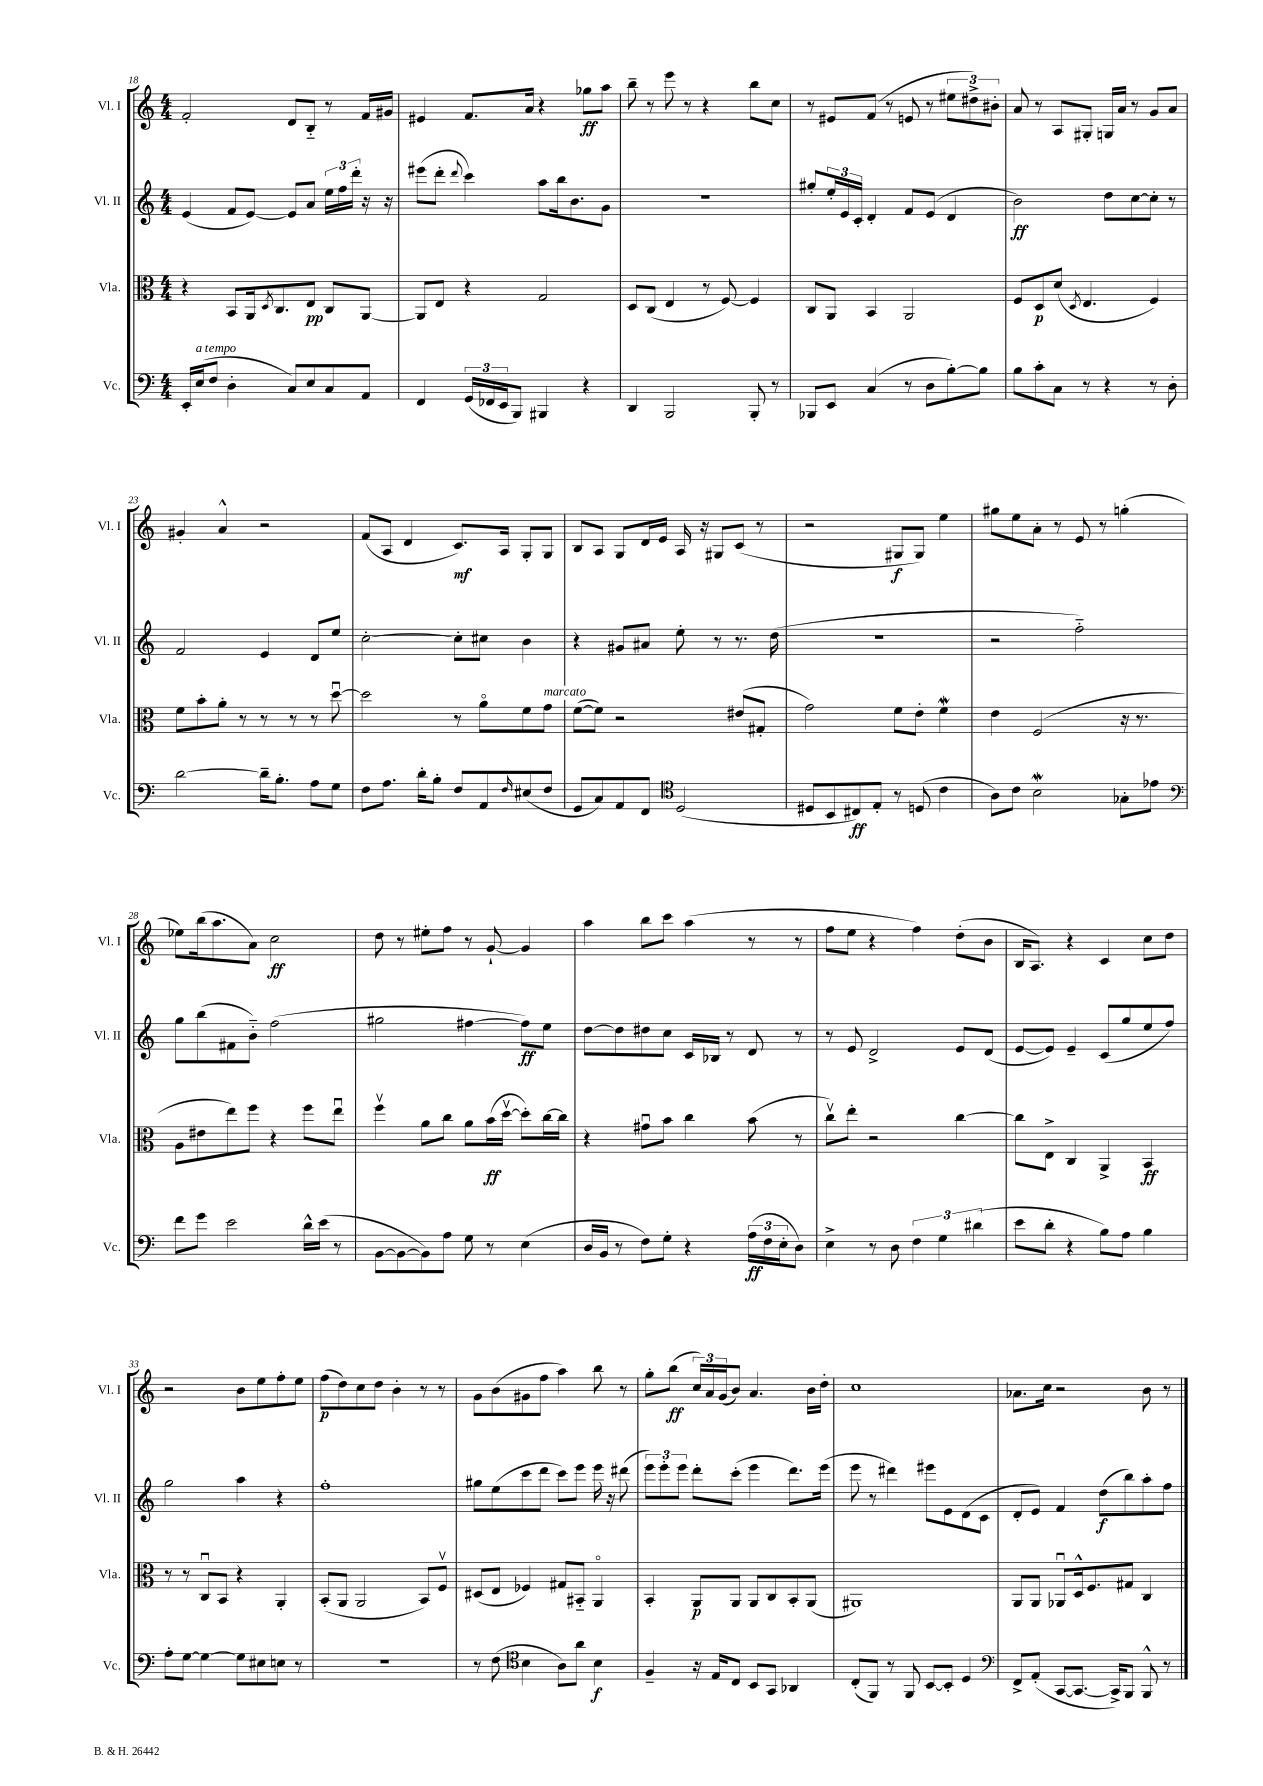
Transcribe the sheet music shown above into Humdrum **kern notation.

**kern	**kern	**kern	**kern
*staff4	*staff3	*staff2	*staff1
*clefF4	*clefC3	*clefG2	*clefG2
*k[]	*k[]	*k[]	*k[]
*M4/4	*M4/4	*M4/4	*M4/4
16EE'	4r	(4e	2f'
(16E	.	.	.
8F	.	.	.
4D'	8BB	8f	.
.	16AA	[8e)	.
.	8qD	.	.
.	8.C	.	.
8C)	.	8e]	8d
8E	8E	8a	8B'~
8C	8C	24ee	8r
.	.	24ff	.
.	.	24ddd'	.
8AA	[8AA	16r	16f
.	.	16r	16g#
=	=	=	=
4FF	8AA]	(8eee#	4e#
.	8E	8ddd'	.
.	.	8qqddd	.
(24GG	4r	4ccc)	8.f
24FF-	.	.	.
24EE	.	.	.
8BBB)	.	.	.
.	.	.	16a
4BBB#	2G	8aa	4r
.	.	16bb	.
.	.	8.b	.
4r	.	.	8gg-
.	.	8g	8aa
=	=	=	=
4DD	8D	1r	8bb~
.	(8C	.	8r
2BBB	4E	.	8eee
.	.	.	8r
.	8r	.	4r
.	[8F)	.	.
8BBB'	4F]	.	8bb
8r	.	.	8cc
=	=	=	=
8BBB-	8C	8gg#'	8r
8EE	8AA	24ee'	8e#
.	.	24e	.
.	.	24c'	.
(4C	4BB	4d'	(8f
.	.	.	8r
8r	2AA	8f	8e
8D	.	(8e	8r
[8B')	.	4d	12ee#
.	.	.	12dd#^)
8B]	.	.	.
.	.	.	12b#'
=	=	=	=
8B	8F	2b)	8a
8c'	8D	.	8r
8C	(8d	.	8A
.	8qD	.	.
8r	4.E	.	8G#'
4r	.	8dd	16G
.	.	.	16a
.	.	[8cc	8r
8r	4F)	8cc']	8g
8D'	.	8r	8a
=	=	=	=
[2d	8f	2f	4g#'
.	8b'	.	.
.	8a'	.	4a^^
.	8r	.	.
16d~]	8r	4e	2r
8.B'	.	.	.
.	8r	.	.
8A	8r	8d	.
8G	[8ddu	8ee	.
=	=	=	=
8F	2dd]	[2cc'	(8f
8.A	.	.	8A
.	.	.	4d
16d'	.	.	.
8B'	.	.	.
8F	8r	8cc']	8.c)
8AA	8ao	8cc#	.
.	.	.	16A
16qqF	.	.	.
(8E#	8f	4b	8G'
8F	8g	.	8G
=	=	=	=
8GG	([8f	4r	8B
8C)	8f])	.	8A
8AA	2r	8g#	8G
8FF	.	8a#	16d
.	.	.	16e
*clefC4	*	*	*
(2D	.	8ee'	16A
.	.	.	16r
.	.	8r	8G#
.	(8e#	8.r	(8c
.	8G#'	.	8r
.	.	(16dd	.
=	=	=	=
8D#	2g)	1r	2r
8BB	.	.	.
8C#)	.	.	.
8E'	.	.	.
8r	8f	.	8G#
(8D	8e'	.	8G#)
4c	4f	.	4ee
=	=	=	=
8A)	4e	2r	8gg#
8c	.	.	8ee
2B	(2F	.	8a'
.	.	.	8r
.	.	2ff'~)	8e
.	.	.	8r
8G-'	16r	.	(4gg'
.	8.r	.	.
8e-	.	.	.
=	=	=	=
*clefF4	*	*	*
8f	8A	8gg	8ee-)
8g	8e#	(8bb	(16bb
.	.	.	8.aa
2e	8ee)	8f#	.
.	8ff	8b'~)	8a)
.	4r	(2ff	2cc
16d^^	8ff	.	.
(16e	.	.	.
8r	8eeu	.	.
=	=	=	=
[8BB	4ffv	2gg#	8dd
8BB_	.	.	8r
8BB])	8a	.	8ee#'
8A	8cc	.	8ff
8G	8a	[4ff#	8r
8r	(16b	.	[8g`
.	[16ddv	.	.
(4E	8dd'])	8ff#])	4g]
.	[16cc	8ee	.
.	16cc]	.	.
=	=	=	=
16D	4r	[8dd	4aa
16BB	.	.	.
8r	.	8dd]	.
8F)	8g#u	8dd#	8bb
8G'	8b	8cc	8ccc
4r	4cc	16c	(4aa
.	.	16B-	.
.	.	8r	.
(24A	(8b	8d	8r
24F	.	.	.
24E'	.	.	.
8D)	8r	8r	8r
=	=	=	=
4E^	8ccv)	8r	8ff
.	8ee'	8e	8ee
8r	2r	2d^	4r
8D	.	.	.
6F	.	.	4ff)
6G	.	.	.
.	[4cc	8e	(8dd'
(6d#	.	.	.
.	.	(8d	8b
=	=	=	=
8e	8cc]	[8e	16B
.	.	.	8.A)
8d'	8E^	8e])	.
4r	4C	4e~	4r
8B)	4AA^	(8c	4c
8A	.	8gg	.
4B	4BB	8ee	8cc
.	.	8ff)	8dd
=	=	=	=
8A'	8r	2gg	2r
[8G	8r	.	.
4G_	8Cu	.	.
.	8BB	.	.
8G]	4r	4aa	8b
8E#	.	.	8ee
8E	4AA'	4r	8ff'
8r	.	.	8ee
=	=	=	=
1r	(8BB'	1ff'	(8ff
.	8AA	.	8dd)
.	2AA	.	8cc
.	.	.	8dd
.	.	.	4b'
.	8BB)	.	8r
.	8Fv	.	8r
=	=	=	=
8r	(8D#	8gg#	8g
(8F	8E	(8ee	(8b
*clefC4	*	*	*
4B	4F-)	8ccc	8g#
.	.	8ddd	8ff
8A)	8G#	8ccc)	4aa)
8a	8BB#'~	8eee	.
4B	4AAo	16eee	8bb
.	.	16r	.
.	.	(8ddd#	8r
=	=	=	=
4F~	4BB'	12eee)	8gg'
.	.	12eee'	.
.	.	.	(8bb
.	.	12eee	.
16r	8AA	8ddd'	24cc)
.	.	.	24a
16E	.	.	.
.	.	.	(24g
8C	8AA	(8ccc'	8b)
8BB	8AA	4eee	4.a
8GG	8C	.	.
4AA-	8BB'	8.ddd)	.
.	(8AA	.	16b
.	.	(16eee	16dd'
=	=	=	=
(8C'	1AA#)	8eee	1cc
8FF)	.	8r	.
8r	.	4ddd#)	.
8FF	.	.	.
[8BB	.	8eee#	.
8BB']	.	8e	.
4D	.	(8d	.
.	.	8c	.
=	=	=	=
*clefF4	*	*	*
8FF^	8AA	8d'	8.a-
(8AA'	8AA	8e)	.
.	.	.	16cc
[8CC	8AA-u	4f	2r
8.CC_	16D^^	.	.
.	8.F	.	.
.	.	(8dd	.
16CC^])	.	.	.
8BBB	8G#	8bb)	.
8BBB^^	4C	8aa'	8b
8r	.	8ff	8r
==	==	==	==
*-	*-	*-	*-
